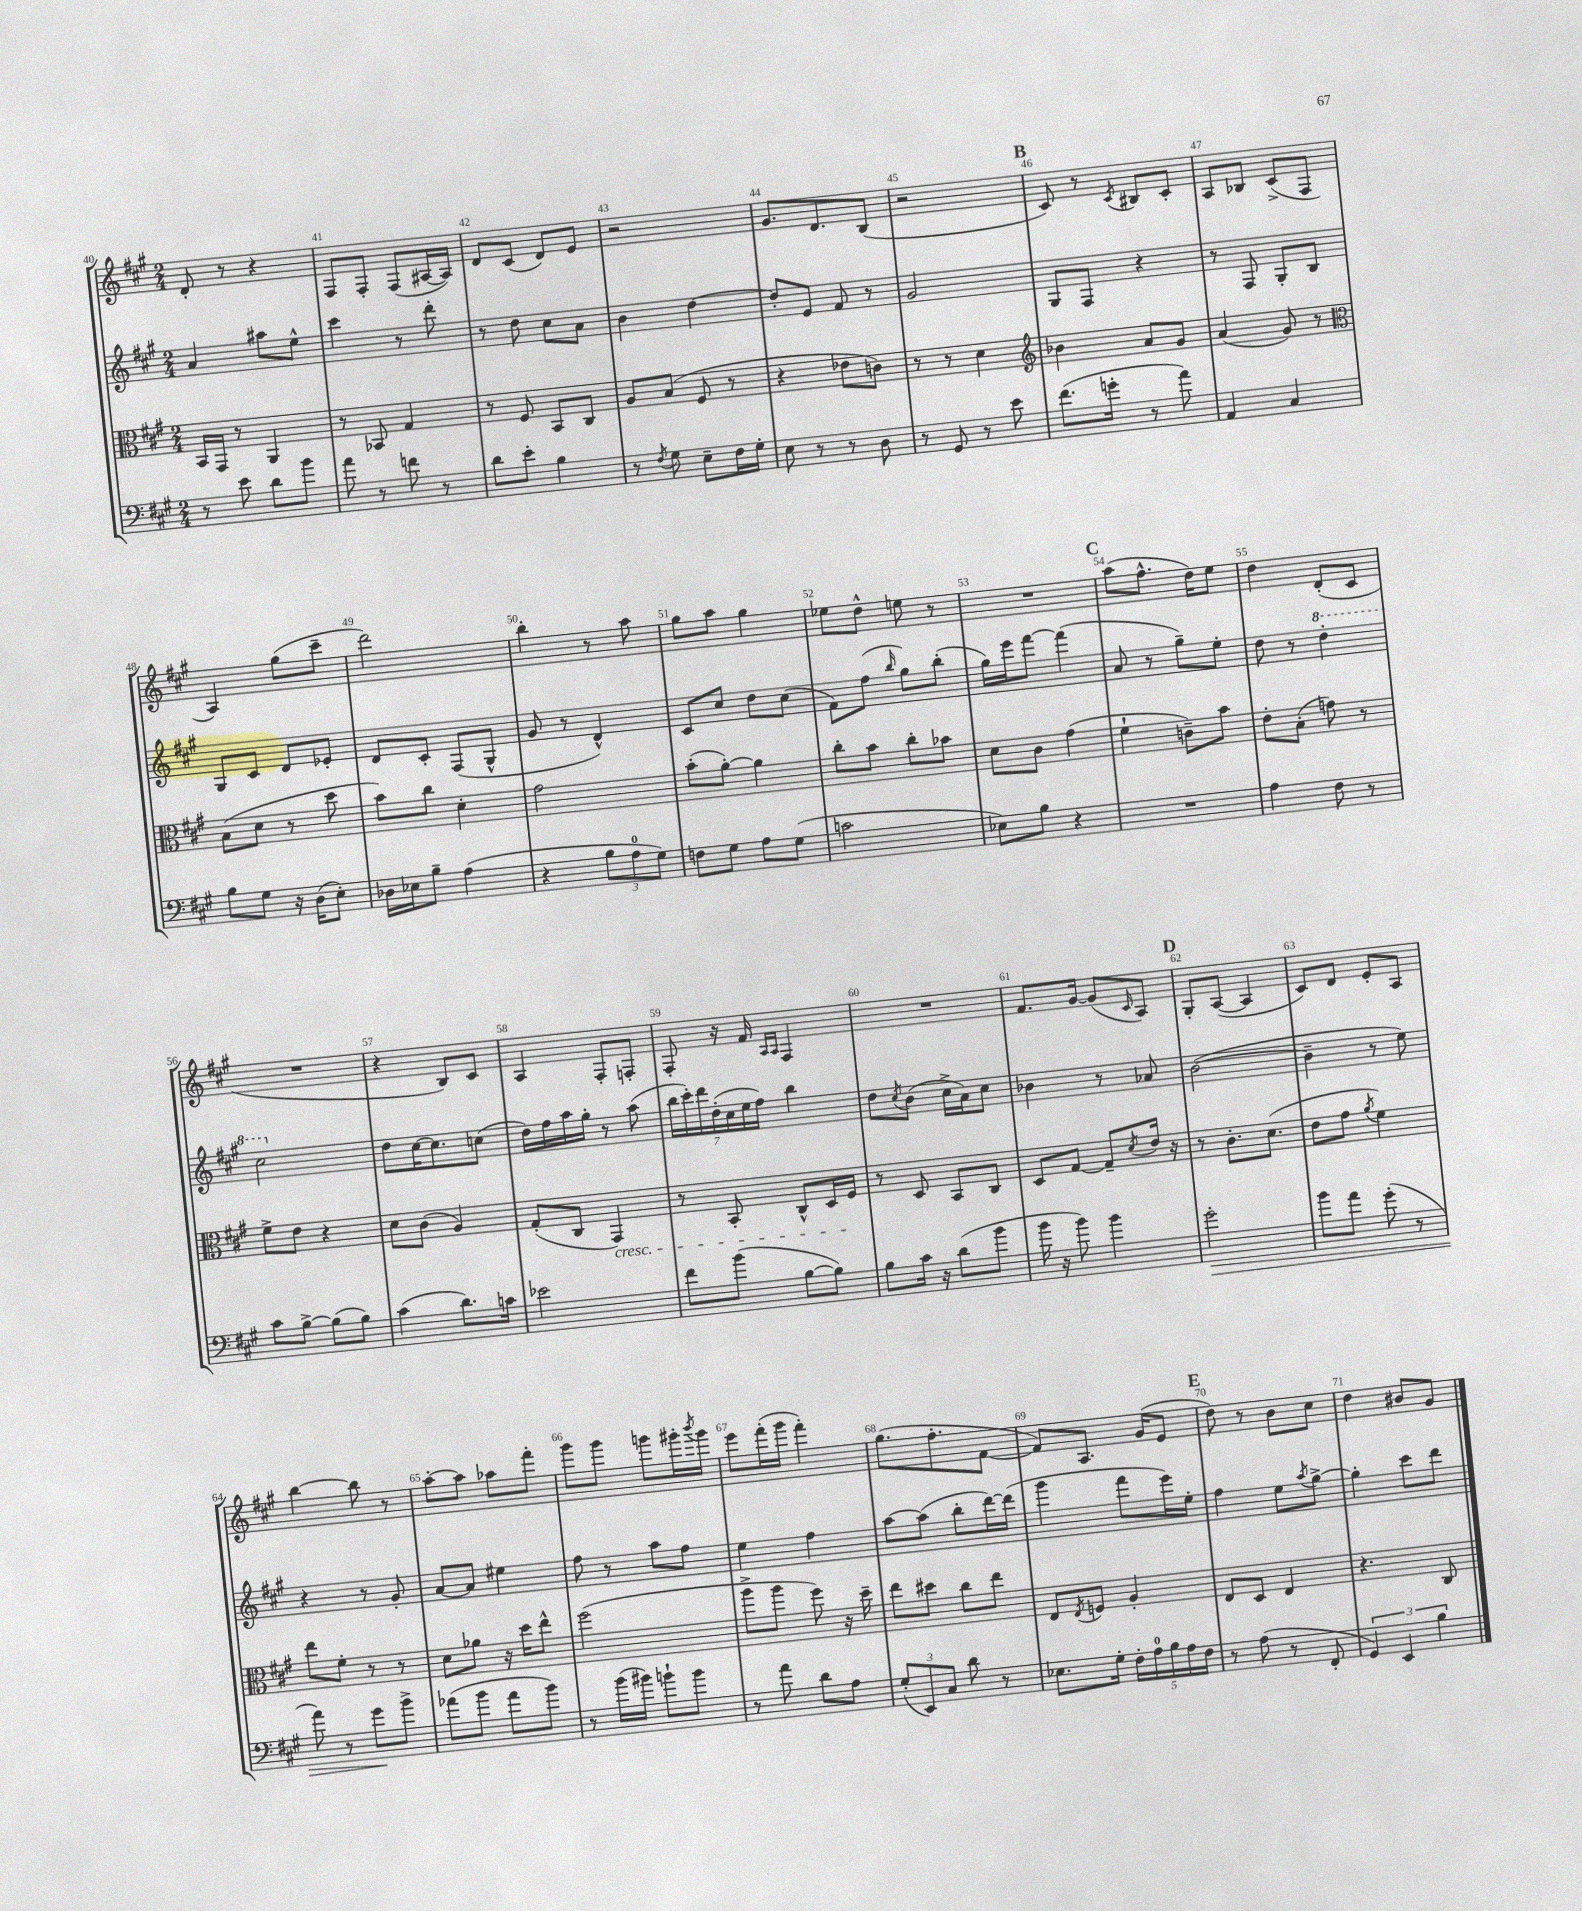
<<
\new StaffGroup <<
\new Staff = "s0" {
    \clef treble \key a \major \numericTimeSignature \time 2/4
    d'8-. r8 r4 |
    fis8 fis8-. fis8( ais16~ ais16) |
    d'8 cis'8( d'8) e'8 |
    r2 |
    gis'8. d'8. b8( |
    r2 |
    \mark \markup { \bold "B" } cis'8) r8 \acciaccatura { cis'8 } bis8 cis'8-. |
    a8 bes8 cis'8->( fis8 |
    a4) gis''8( cis'''8-- |
    d'''2) |
    b''4-. r8 a''8 |
    gis''8 a''8 gis''4 |
    ees''8 d''8-^ e''8 r8 |
    R2 |
    \mark \markup { \bold "C" } a''8( fis''8.-^ d''16) e''8 |
    d''4 d'8-.( cis'8 |
    R2 |
    r4 b8) cis'8 |
    a4 fis8-. f8-. |
    fis8-. r16 fis'16 \grace { a16 a16 } fis4 |
    R2 |
    fis'8. gis'16~ gis'8( \grace { cis'16 } a8) |
    \mark \markup { \bold "D" } gis8-. a8~( a4 |
    cis'8) d'8 e'8-. a8 |
    b''4~ b''8 r8 |
    a''8~-. a''8 aes''8 fis'''8-. |
    gis'''8 gis'''8 g'''8 gis'''16-. \acciaccatura { b'''8 } gis'''16 |
    e'''8 fis'''16-.( gis'''16 fis'''4-.) |
    gis''8.( fis''8.-. fis'8~ |
    fis'8) a8. gis'16( e'8 |
    \mark \markup { \bold "E" } d''8) r8 b'8 cis''8 |
    d''4 bis'8 gis'8 \bar "|." |
}
\new Staff = "s1" {
    \clef treble \key a \major \numericTimeSignature \time 2/4
    a'4 ais''8 e''8-^ |
    cis'''4 r8 d'''8-. |
    r8 d''8 cis''8 a'8 |
    b'4 d''4~ |
    d''8-. e'8 fis'8 r8 |
    gis'2 |
    \mark \markup { \bold "B" } gis8 fis8 r4 |
    r8 fis8 gis8-. b8 |
    gis8 cis'8 d'8 ees'8-. |
    d'8 cis'8-. fis8( gis8-^ |
    gis'8 r8 d'4-^) |
    cis'8 cis''8 d''8 cis''8( |
    fis'8) fis''8( \grace { b''16 } gis''8) b''8-.( |
    gis''16) e'''16 fis'''8~ fis'''4( |
    \mark \markup { \bold "C" } a'8 r8 gis''8--) e''8-. |
    d''8 r8 \ottava #1 d'''4-. |
    cis'''2 \ottava #0 |
    d''8 cis''16~ cis''8. c''8( |
    d''16) fis''16 a''16 gis''16-. r8 a''8( |
    \tuplet 7/4 { b''16 cis'''16-.) d'''16 d''16-.( cis''16 e''16 fis''16) } b''4 |
    d''8 \acciaccatura { cis''8 } b'8( cis''16-> a'16) cis''8 |
    bes'4 r8 aes'8 |
    \mark \markup { \bold "D" } b'2~( |
    b'4-- r8 e''8) |
    r4 r8 gis'8-. |
    a'8~ a'8 eis''4 |
    fis''8 r8 a''8 fis''8 |
    e''4 fis''4 |
    a''8~ a''8( b''8-. d'''16~) d'''16( |
    gis'''4 fis'''8 e'''16) e''16-. |
    \mark \markup { \bold "E" } fis''4 e''8 \acciaccatura { a''8 } gis''8~-> |
    gis''4-. cis'''8 d'''8 \bar "|." |
}
\new Staff = "s2" {
    \clef alto \key a \major \numericTimeSignature \time 2/4
    b,16 gis,16 r8 a,4 |
    r8 bes,8 gis4 |
    r8 fis8 b,8 cis8 |
    a8 b8( fis8 r8 |
    r4 ees'8 c'8) |
    r8 r8 d'4 |
    \mark \markup { \bold "B" } \clef treble bes'4 a'8 gis'8 |
    a'4( gis'8) r8 |
    \clef alto b8( d'8 r8 d''8 |
    b'8) cis''8 d'4-. |
    gis'2 |
    b'8-.( a'8~-.) a'4 |
    cis''8-. b'8 cis''8-. bes'8 |
    d'8 cis'8 gis'4( |
    \mark \markup { \bold "C" } fis'4-! c'8--) b'8 |
    e'8-. b8-.( g'8) r8 |
    fis'8-> e'8 r4 |
    d'8 cis'8( a4) |
    gis8-.( cis8 gis,4\cresc) |
    r8 b,8-. cis8-^ d16 fis16\! |
    r8 d8 b,8 cis8 |
    d8 gis8~ gis8-- \acciaccatura { d'8 } e'16 r16 |
    \mark \markup { \bold "D" } r8 cis'8.-. d'8.( |
    e'8 gis'8 \acciaccatura { a'8 } fis'4) |
    e''8 fis'8-. r8 r8 |
    d'8 aes'8 r16 d''16 e''8-^ |
    fis''2( |
    a''8-> a''8 fis''8) r16 d''16-- |
    e''8 dis''8 cis''8 e''8 |
    e8 \acciaccatura { e8 } f8 a4-. |
    \mark \markup { \bold "E" } e8 d8 e4 |
    r4. cis8 \bar "|." |
}
\new Staff = "s3" {
    \clef bass \key a \major \numericTimeSignature \time 2/4
    r8 e'8 d'8 b'8 |
    a'8 r8 f'8 r8 |
    d'8 e'8-. b4 |
    r8 \acciaccatura { fis8 } gis8 e8-- fis16 gis16-. |
    e8 r8 r8 d8 |
    r8 gis,8 r8 e'8 |
    \mark \markup { \bold "B" } fis'8.( g'16-. r8 a'8) |
    a,4 cis4 |
    b8 gis8 r16 d16( e8-.) |
    des16 ees16 b8-- a4( |
    r4 \tuplet 3/2 { b8 a8-0 gis8) } |
    f8 gis8 a8 gis8( |
    c'2 |
    ees8) b8 r4 |
    \mark \markup { \bold "C" } R2 |
    a4 fis8 r8 |
    cis'8 b8~-> b8( b8) |
    cis'4( d'8.) c'16 |
    ees'2 |
    fis'8 b'8( b8~ b8) |
    b8 cis'16 r16 d'8( b'8 |
    b'16 r16 b'8) b'4 |
    \mark \markup { \bold "D" } gis'2-.\> |
    b'8 a'8 gis'8-.( r8 |
    a'8) r8 gis'8\! b'8-> |
    aes'8( b'8 aes'8 b'8) |
    r8 b'16( bis'16) b'8-! b'8 |
    r8 a'8 d'8 a8 |
    \tuplet 3/2 { gis8-.( e,8) cis8 } d'8 r8 |
    ees8. gis16-. \tuplet 5/4 { fis16-. a16-0 b16 a16 fis16 } |
    \mark \markup { \bold "E" } r8 a8( r8 fis,8-. |
    \tuplet 3/2 { gis,4) e,4 b4 } \bar "|." |
}
>>
>>
\layout { \context { \Score currentBarNumber = #40 \override BarNumber.break-visibility = ##(#f #t #t) barNumberVisibility = #all-bar-numbers-visible } }
